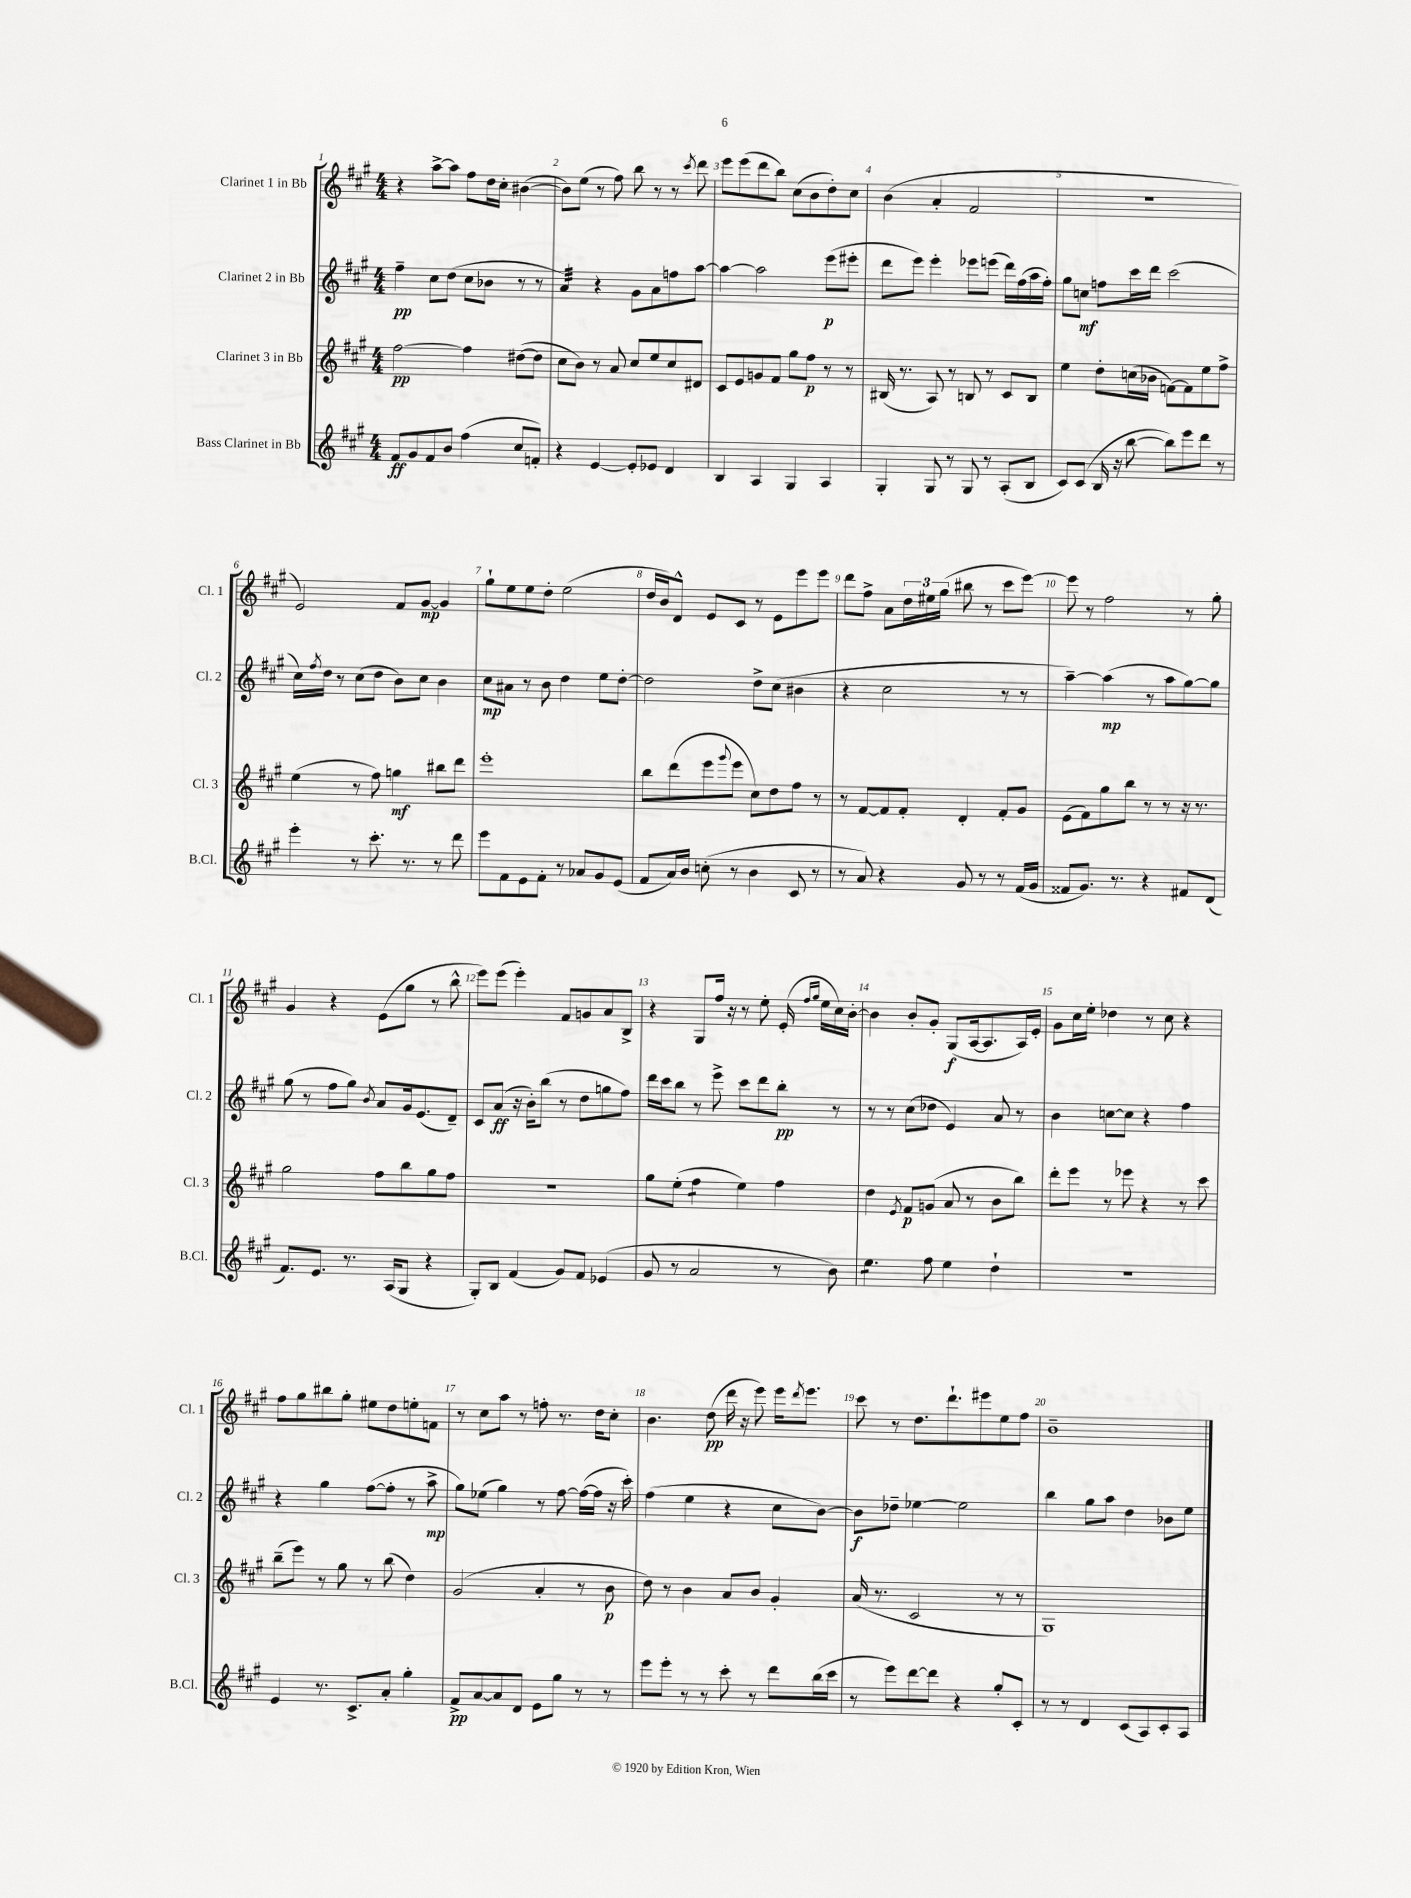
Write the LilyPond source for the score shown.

<<
\new StaffGroup <<
\new Staff = "s0" \with { instrumentName = "Clarinet 1 in Bb" shortInstrumentName = "Cl. 1" } {
    \clef treble \key a \major \numericTimeSignature \time 4/4
    r4 a''8~-> a''8 fis''8 d''16 cis''16-. bis'4~( |
    bis'8) e''8( r8 fis''8) b''8 r8 r8 \acciaccatura { cis'''8 } d'''8 |
    e'''8 e'''8( d'''8 b''8) cis''8( b'8 d''8-.) cis''8 |
    b'4( a'4-. fis'2 |
    R1 |
    e'2) fis'8 gis'8~\mp gis'4 |
    gis''8-! e''8 e''8 d''8-. e''2( |
    d''16 b'16) d'8-^ e'8 cis'8 r8 e'8 e'''8 e'''8 |
    d'''8 fis''8-> a'8 \tuplet 3/2 { d''16 eis''16 gis''16( } bis''8 r8 cis'''8 e'''8~) |
    e'''8 r8 fis''2 r8 gis''8-. |
    gis'4 r4 e'8( gis''8 r8 b''8-^ |
    e'''8) e'''8( e'''4-.) fis'8 g'8 a'8 b8-> |
    r4 gis8 fis''16 r16 r8 e''8-. e'16-.( \grace { fis''16 gis''16 } e''16 cis''16) b'16~-. |
    b'4 b'8-. gis'8-. gis8\f( a16~ a8. a16) e'16-. |
    gis'8 cis''16 e''16-. des''4 r8 cis''8 r4 |
    fis''8 gis''8 bis''8 gis''8-. eis''8 d''8 e''8-. f'8 |
    r8 cis''8 a''8 r8 f''8-. r8. d''16 cis''8-. |
    b'4. d''8\pp( d'''16 r16 e'''8) e'''16 \acciaccatura { d'''8 } e'''8. |
    cis'''8 r8 d''8. d'''8.-! eis'''8 e''8 fis''8 |
    b'1-- \bar "|." |
}
\new Staff = "s1" \with { instrumentName = "Clarinet 2 in Bb" shortInstrumentName = "Cl. 2" } {
    \clef treble \key a \major \numericTimeSignature \time 4/4
    fis''4--\pp cis''8 d''8( cis''8 bes'8 r8 r8 |
    a'4:32) r4 gis'8 a'8 f''8 a''8~ |
    a''4~ a''2 e'''8\p( eis'''8-. |
    d'''8 e'''8) e'''4-. ees'''8 e'''8( d'''16) fis''16( a''16 fis''16-.) |
    gis''8 c''8\mf f''8 cis'''16 d'''16 cis'''2( |
    cis''16) \acciaccatura { fis''8 } d''16 r8 cis''8( d''8 b'8) cis''8 b'4 |
    cis''8\mp ais'8 r8 b'8 d''4 e''8 d''8~-. |
    d''2 d''8-> cis''8( bis'4 |
    r4 cis''2 r8 r8 |
    a''4~--) a''4\mp( r8 a''8 gis''8~) gis''8 |
    gis''8( r8 fis''8 gis''8) \acciaccatura { b'8 } a'8 gis'16 e'8.( d'8--) |
    cis'8 a'8\ff( r16 b'16-.) b''8( r8 d''8 g''8 fis''8) |
    d'''16 cis'''16 b''8 r8 e'''8-> cis'''8 d'''8 b''8-.\pp r8 |
    r8 r8 cis''8( des''8 e'4) a'8 r8 |
    b'4 c''8~ c''8 r4 fis''4 |
    r4 gis''4 fis''8~( fis''8-. r8 a''8->\mp |
    gis''8) ees''8( gis''4) r8 fis''8~ fis''16~( fis''16 r16 cis'''16-.) |
    fis''4( e''4 r4 cis''8 b'8~) |
    b'8\f des''8-- ees''4~ ees''2 |
    b''4 gis''8 a''8 d''4 bes'8 e''8 \bar "|." |
}
\new Staff = "s2" \with { instrumentName = "Clarinet 3 in Bb" shortInstrumentName = "Cl. 3" } {
    \clef treble \key a \major \numericTimeSignature \time 4/4
    fis''2~\pp fis''4 dis''8~( dis''8 |
    cis''8 b'8) r8 a'8 cis''8 e''8 cis''8 dis'8 |
    cis'8 e'8 g'8 fis'8 gis''8 fis''8\p r8 r8 |
    bis16( r8. a8) r8 b8 r8 cis'8 b8 |
    e''4 d''8-. c''16( bes'16 f'8~) f'8 e''8 fis''8-> |
    e''4( r8 fis''8) g''4\mf bis''8 d'''8 |
    e'''1-. |
    b''8 d'''8( e'''8 \appoggiatura { gis'''8 } e'''8 cis''8) d''8 fis''8 r8 |
    r8 fis'8~ fis'8 fis'8-. d'4-. fis'8-. gis'8 |
    e'8( fis'8) gis''8 b''8 r8 r8 r16 r8. |
    gis''2 fis''8 b''8 gis''8 fis''8 |
    R1 |
    gis''8 e''8-.( fis''4:8 e''4) fis''4 |
    d''4 \acciaccatura { e'8 } fis'8\p g'8( a'8 r8 b'8 b''8) |
    d'''8-. e'''8 r8 ees'''8 r4 r8 cis'''8 |
    b''8--( e'''8) r8 gis''8 r8 b''8( d''4) |
    gis'2( a'4-. r8 b'8\p |
    d''8) r8 b'4 a'8 b'8 gis'4-. |
    a'16( r8. cis'2 r8 r8 |
    gis1) \bar "|." |
}
\new Staff = "s3" \with { instrumentName = "Bass Clarinet in Bb" shortInstrumentName = "B.Cl." } {
    \clef treble \key a \major \numericTimeSignature \time 4/4
    fis'8\ff gis'8 fis'8 b'8 fis''4( cis''8 f'8-.) |
    r4 e'4~ e'8-. ees'8 d'4 |
    b4 a4 gis4 a4 |
    gis4-. gis8 r8 gis8 r8 a8-.( b8 |
    cis'8) cis'8( b16 r16 b''8~ b''8) e'''8 d'''8 r8 |
    e'''4-. r8 cis'''8.-. r8. r8 d'''8 |
    e'''8 fis'8 e'8 fis'8-. r8 aes'8 gis'8 e'8( |
    fis'8 a'16) b'16 c''8-.( r8 b'4 cis'8 r8 |
    r8 a'8) r4 gis'8 r8 r8 fis'16( gis'16 |
    fisis'8 gis'8.) r8. r4 fis'8 d'8( |
    fis'8.) e'8. r8. a16( gis8 r4 |
    gis8-.) b8 fis'4( gis'8) fis'8 ees'4( |
    gis'8 r8 a'2 r8 b'8) |
    e''4.:8 fis''8 e''4 d''4-! |
    R1 |
    e'4 r8. cis'8.-> a'8-. gis''4-. |
    fis'8->\pp a'8~ a'8 d'8 e'8 gis''8 r8 r8 |
    e'''8 e'''8-. r8 r8 cis'''8-. r8 d'''8 b''16( cis'''16 |
    r8 e'''8) d'''8~ d'''8 r4 gis''8-. cis'8-. |
    r8 r8 d'4 cis'8( a8) cis'8-. a8 \bar "|." |
}
>>
>>
\layout { \context { \Score \override BarNumber.break-visibility = ##(#f #t #t) barNumberVisibility = #all-bar-numbers-visible } }
